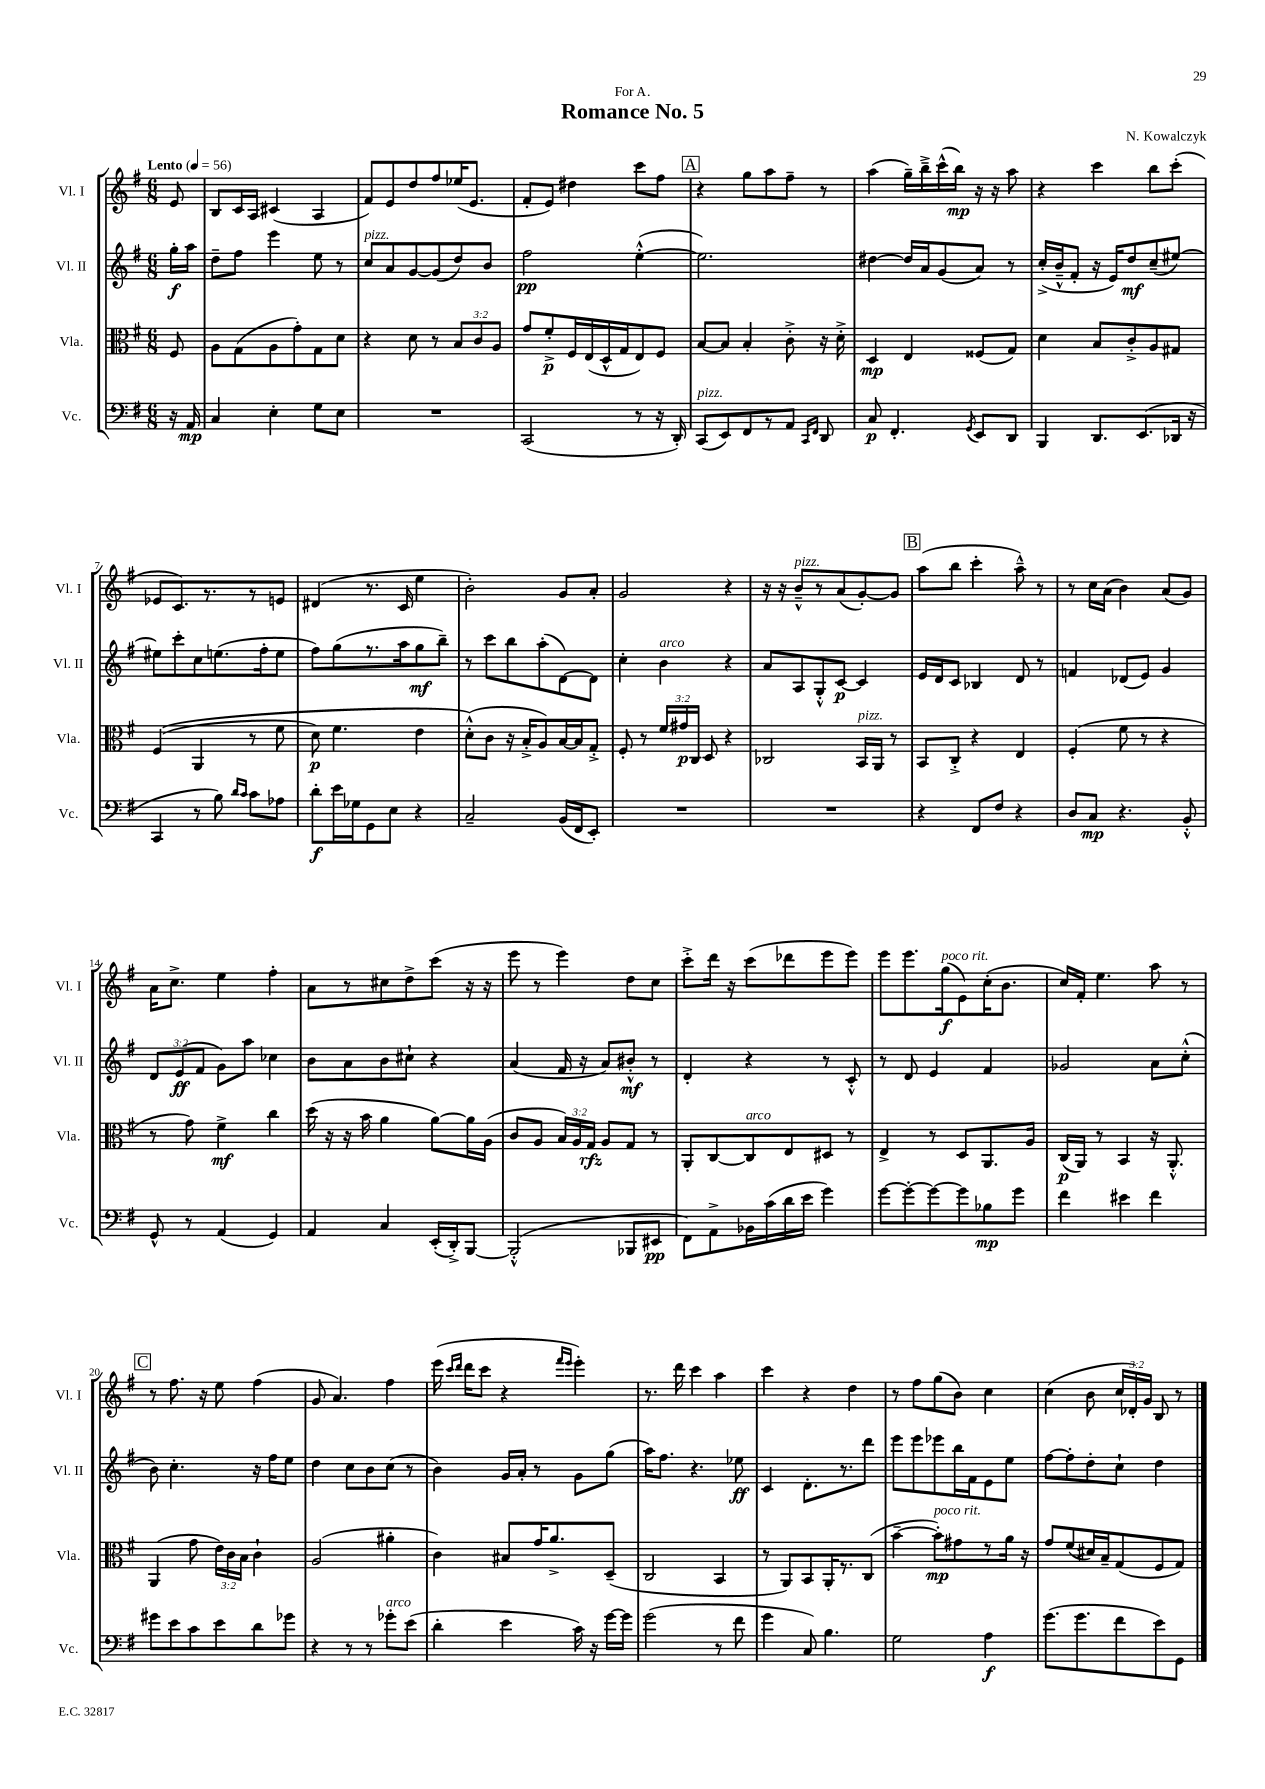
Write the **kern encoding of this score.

**kern	**dynam	**kern	**dynam	**kern	**dynam	**kern	**dynam
*part4	*part4	*part3	*part3	*part2	*part2	*part1	*part1
*staff4	*staff4	*staff3	*staff3	*staff2	*staff2	*staff1	*staff1
*I"Vc.	*	*I"Vla.	*	*I"Vl. II	*	*I"Vl. I	*
*I'Vc.	*	*I'Vla.	*	*I'Vl. II	*	*I'Vl. I	*
*clefF4	*	*clefC3	*	*clefG2	*	*clefG2	*
*k[f#]	*	*k[f#]	*	*k[f#]	*	*k[f#]	*
*M6/8	*	*M6/8	*	*M6/8	*	*M6/8	*
*MM56	*	*MM56	*	*MM56	*	*MM56	*
=	=	=	=	=	=	=	=
!	!	!	!	!	!	!LO:TX:a:B:t=Lento	!
16r	.	8F#/	.	16gg'\LL	f	8e/	.
16AA/	mp	.	.	16aa\JJ	.	.	.
=1	=1	=1	=1	=1	=1	=1	=1
4C/	.	8A\L	.	8dd~\L	.	8B/L	.
.	.	(8G\	.	8ff#\J	.	16c/L	.
.	.	.	.	.	.	16A/JJ	.
4E'\	.	8A\	.	4eee\	.	(4c#X/	.
.	.	8g'\)	.	.	.	.	.
8G\L	.	8G\	.	8ee\	.	4A/	.
8E\J	.	8d\J	.	8r	.	.	.
=2	=2	=2	=2	=2	=2	=2	=2
!	!	!	!	!LO:TX:a:i:t=pizz.	!	!	!
2.r	.	4r	.	8cc/L	.	8f#/L)	.
.	.	.	.	8a/	.	8e/	.
.	.	8d\	.	[8g/	.	8dd/	.
.	.	8r	.	(8g/]	.	8ff#/	.
.	.	12B/L	.	8dd/)	.	(16ee-X/K	.
.	.	.	.	.	.	8.e/J	.
.	.	12c/	.	.	.	.	.
.	.	.	.	8b/J	.	.	.
.	.	12A/J	.	.	.	.	.
=3	=3	=3	=3	=3	=3	=3	=3
(2CC/	.	8g/L	.	2ff#\	pp	8f#'/L	.
.	.	8f#'^/	p	.	.	8e/J)	.
.	.	16F#/L	.	.	.	4dd#X\	.
.	.	(16E/	.	.	.	.	.
.	.	16D^^/	.	.	.	.	.
.	.	16G/J	.	.	.	.	.
8r	.	8E/)	.	([4ee'^^\	.	8ccc\L	.
16r	.	8F#/J	.	.	.	8ff#\J	.
16DD'/)	.	.	.	.	.	.	.
!!LO:REH:place=s1:t=A
=4	=4	=4	=4	=4	=4	=4	=4
!LO:TX:a:i:t=pizz.	!	!	!	!	!	!	!
(8CC/L	.	[8B/L	.	2.ee\])	.	4r	.
8EE/)	.	8B/J]	.	.	.	.	.
8FF#/	.	4B'/	.	.	.	8gg\L	.
8r	.	.	.	.	.	8aa\	.
8AA/J	.	8c'^\	.	.	.	8ff#~\J	.
16qqCC/LL	.	.	.	.	.	.	.
16qqFF#/JJ	.	.	.	.	.	.	.
8DD/	.	16r	.	.	.	8r	.
.	.	16d'^\	.	.	.	.	.
=5	=5	=5	=5	=5	=5	=5	=5
8C/	p	4D/	mp	[4dd#X\	.	(4aa\	.
4.FF#'/	.	.	.	.	.	.	.
.	.	4E/	.	16dd#/LL]	.	16gg~\LL)	.
.	.	.	.	16a/J	.	16bb~^\	.
.	.	.	.	(8g/	.	(16ccc^^\	.
.	.	.	.	.	.	16bb\JJ)	mp
8qGG/	.	.	.	.	.	.	.
8EE/L	.	(8F##X/L	.	8a/J)	.	16r	.
.	.	.	.	.	.	16r	.
8DD/J	.	8G/J)	.	8r	.	8aa\	.
=6	=6	=6	=6	=6	=6	=6	=6
4BBB/	.	4d\	.	(16cc'^/LL	.	4r	.
.	.	.	.	16b~^^/J	.	.	.
.	.	.	.	8f#'/J	.	.	.
8.DD/L	.	8B/L	.	16r	.	4ccc\	.
.	.	.	.	16e/KL)	.	.	.
.	.	8c'^/	.	8dd/	mf	.	.
(8.EE/	.	.	.	.	.	.	.
.	.	8A/	.	(8cc~/	.	8bb\L	.
16DD-X/Jk	.	8G#X/J	.	[8ee#X/J)	.	(8ccc'\J	.
16r	.	.	.	.	.	.	.
!!LO:LB:g=z
=7	=7	=7	=7	=7	=7	=7	=7
4CC/	.	((4F#/	.	8ee#X\L]	.	8e-X/L	.
.	.	.	.	8ccc'\	.	8.c/)	.
8r	.	4AA/	.	8cc\	.	.	.
.	.	.	.	.	.	8.r	.
8B\)	.	.	.	(8.een\	.	.	.
16qqd/LL	.	.	.	.	.	.	.
16qqc/JJ	.	.	.	.	.	.	.
8c\L	.	8r	.	.	.	8r	.
.	.	.	.	16ff#'\k	.	.	.
8A-X\J	.	8f#\	.	8ee\J	.	8en/J	.
=8	=8	=8	=8	=8	=8	=8	=8
8d'\L	f	8d\)	p	8ff#\L)	.	(4d#X/	.
16e\L	.	4.f#\	.	(8gg\	.	.	.
16G-X\J	.	.	.	.	.	.	.
8GG\	.	.	.	8.r	.	8.r	.
8E\J	.	.	.	.	.	.	.
.	.	.	.	16aa\k	.	16c/	.
4r	.	4e\	.	8gg\	mf	4ee\	.
.	.	.	.	8bb~\J)	.	.	.
=9	=9	=9	=9	=9	=9	=9	=9
2C~/	.	(8d'^^\L)	.	8r	.	2b'\)	.
.	.	8c\J	.	8ccc\L	.	.	.
.	.	16r	.	8bb\	.	.	.
.	.	16B'^/KL	.	.	.	.	.
.	.	8A/)	.	(8aa'\	.	.	.
(16BB/LL	.	[16B/L	.	[8d\)	.	8g/L	.
16FF#/J	.	16B/J]	.	.	.	.	.
8EE'/J)	.	8G'^/J	.	8d\J]	.	8a'/J	.
=10	=10	=10	=10	=10	=10	=10	=10
2.r	.	8F#'/	.	4cc'\	.	2g/	.
.	.	8r	.	.	.	.	.
!	!	!	!	!LO:TX:a:i:t=arco	!	!	!
.	.	24f#/LL	.	4b\	.	.	.
.	.	24g#X/	p	.	.	.	.
.	.	24C/JJ	.	.	.	.	.
.	.	8D/	.	.	.	.	.
.	.	4r	.	4r	.	4r	.
=11	=11	=11	=11	=11	=11	=11	=11
2.r	.	2C-X/	.	8a/L	.	16r	.
.	.	.	.	.	.	16r	.
!	!	!	!	!	!	!LO:TX:a:i:t=pizz.	!
.	.	.	.	8A/	.	8b~^^/L	.
.	.	.	.	8G'^^/	.	8r	.
.	.	.	.	[8c/J	p	(8a/	.
!	!	!LO:TX:a:i:t=pizz.	!	!	!	!	!
.	.	16BB/LL	.	4c/]	.	[8g'/)	.
.	.	16AA/JJ	.	.	.	.	.
.	.	8r	.	.	.	8g/J]	.
!!LO:REH:place=s1:t=B
=12	=12	=12	=12	=12	=12	=12	=12
4r	.	8BB/L	.	16e/LL	.	(8aa\L	.
.	.	.	.	16d/J	.	.	.
.	.	8C'^/J	.	8c/J	.	8bb\J	.
8FF#/L	.	4r	.	4B-X/	.	4ccc'\	.
8F#/J	.	.	.	.	.	.	.
4r	.	4E/	.	8d/	.	8aa~^^\)	.
.	.	.	.	8r	.	8r	.
=13	=13	=13	=13	=13	=13	=13	=13
8D/L	.	(4F#'/	.	4fn/	.	8r	.
8C/J	mp	.	.	.	.	16cc\LL	.
.	.	.	.	.	.	(16a\JJ	.
4.r	.	8f#\	.	(8d-X/L	.	4b\)	.
.	.	8r	.	8e/J)	.	.	.
.	.	4r	.	4g/	.	(8a/L	.
8BB'^^/	.	.	.	.	.	8g/J)	.
!!LO:LB:g=z
=14	=14	=14	=14	=14	=14	=14	=14
8GG^^/	.	8r	.	12d/L	.	16a\KL	.
.	.	.	.	.	.	8.cc^\J	.
.	.	.	.	(12e/	ff	.	.
8r	.	8g\)	.	.	.	.	.
.	.	.	.	12f#/J	.	.	.
(4AA/	.	4f#^\	mf	8g\L)	.	4ee\	.
.	.	.	.	8aa\J	.	.	.
4GG/)	.	4cc\	.	4cc-X\	.	4ff#'\	.
=15	=15	=15	=15	=15	=15	=15	=15
4AA/	.	(16dd\	.	8b\L	.	8a\L	.
.	.	16r	.	.	.	.	.
.	.	16r	.	8a\	.	8r	.
.	.	16b\	.	.	.	.	.
4C/	.	4a\	.	8b\	.	8cc#X\	.
.	.	.	.	8cc#X`\J	.	8dd^\	.
(16EE'/LL	.	[8a\L)	.	4r	.	(8ccc\J	.
16DD'^/J)	.	.	.	.	.	.	.
[8BBB/J	.	16a\L]	.	.	.	16r	.
.	.	(16A\JJ	.	.	.	16r	.
=16	=16	=16	=16	=16	=16	=16	=16
(2BBB'^^/]	.	8c/L	.	(4a/	.	8eee\	.
.	.	8A/J	.	.	.	8r	.
.	.	24B/LL)	.	16f#/	.	4eee\)	.
.	.	24A/	.	.	.	.	.
.	.	.	.	16r	.	.	.
.	.	24G/JJ	rfz	.	.	.	.
.	.	8A/L	.	8a/L)	.	.	.
8BBB-X/L	.	8G/J	.	8b#X'^^/J	mf	8dd\L	.
8EE#X/J	pp	8r	.	8r	.	8cc\J	.
=17	=17	=17	=17	=17	=17	=17	=17
8FF#\L)	.	8AA'/L	.	4d'/	.	8ccc'^\L	.
8AA^\	.	[8C/	.	.	.	16ddd\Jk	.
.	.	.	.	.	.	16r	.
!	!	!LO:TX:a:i:t=arco	!	!	!	!	!
16BB-X\L	.	8C/]	.	4r	.	(8ccc\L	.
(16c\	.	.	.	.	.	.	.
16d\	.	8E/	.	.	.	8ddd-X\	.
16e\JJ	.	.	.	.	.	.	.
4g\)	.	8D#X/J	.	8r	.	8eee\	.
.	.	8r	.	8c'^^/	.	8eee\J)	.
=18	=18	=18	=18	=18	=18	=18	=18
[8g\L	.	4E^/	.	8r	.	8eee\L	.
8g'\_	.	.	.	8d/	.	8.eee\	.
8g\_	.	8r	.	4e/	.	.	.
!	!	!	!	!	!	!LO:TX:a:i:t=poco rit.	!
.	.	.	.	.	.	(16gg\k	f
8g\]	.	8D/L	.	.	.	8e\)	.
8B-X\	mp	8.AA/	.	4f#/	.	(16cc'\K	.
.	.	.	.	.	.	8.b\J	.
8g\J	.	.	.	.	.	.	.
.	.	16A/Jk	.	.	.	.	.
=19	=19	=19	=19	=19	=19	=19	=19
4f#\	.	(16C/LL	p	2g-X/	.	16cc/LL)	.
.	.	16AA/JJ)	.	.	.	16f#'/JJ	.
.	.	8r	.	.	.	4.ee\	.
4e#X\	.	4BB/	.	.	.	.	.
4f#\	.	16r	.	8a\L	.	8aa\	.
.	.	8.AA'^^/	.	.	.	.	.
.	.	.	.	(8cc'^^\J	.	8r	.
!!LO:LB:g=z
!!LO:REH:place=s1:t=C
=20	=20	=20	=20	=20	=20	=20	=20
8g#X\L	.	(4AA/	.	8b\)	.	8r	.
8e\	.	.	.	4.cc'\	.	8.ff#\	.
8c\	.	8g\	.	.	.	.	.
.	.	.	.	.	.	16r	.
8e\	.	24e\LL)	.	.	.	8ee\	.
.	.	24c\	.	.	.	.	.
.	.	24B\JJ	.	.	.	.	.
8d\	.	4c`\	.	16r	.	(4ff#\	.
.	.	.	.	16ff#\KL	.	.	.
8g-X\J	.	.	.	8ee\J	.	.	.
=21	=21	=21	=21	=21	=21	=21	=21
4r	.	(2A/	.	4dd\	.	8g/	.
.	.	.	.	.	.	4.a/)	.
8r	.	.	.	8cc\L	.	.	.
8r	.	.	.	8b\	.	.	.
!LO:TX:a:i:t=arco	!	!	!	!	!	!	!
8g-X'\L	.	4a#X'\	.	(8cc\J	.	4ff#\	.
(8e\J	.	.	.	8r	.	.	.
=22	=22	=22	=22	=22	=22	=22	=22
4d'\	.	4c\)	.	4b\)	.	(16eee\	.
.	.	.	.	.	.	16qqccc/LL	.
.	.	.	.	.	.	16qqddd/JJ	.
.	.	.	.	.	.	16ddd\KL	.
.	.	.	.	.	.	8ccc\J	.
4e\	.	8B#X/L	.	16g/LL	.	4r	.
.	.	.	.	16a'/JJ	.	.	.
.	.	16g/K	.	8r	.	.	.
.	.	8.a^/	.	.	.	.	.
.	.	.	.	.	.	16qqfff#/LL	.
.	.	.	.	.	.	16qqeee/JJ	.
16c\)	.	.	.	8g\L	.	4eee'\)	.
16r	.	.	.	.	.	.	.
[16g\LL	.	(8D~/J	.	(8gg\J	.	.	.
16g\JJ]	.	.	.	.	.	.	.
=23	=23	=23	=23	=23	=23	=23	=23
(2g\	.	2C/	.	16aa\KL)	.	8.r	.
.	.	.	.	8.ff#\J	.	.	.
.	.	.	.	.	.	16ddd\	.
.	.	.	.	4.r	.	4ccc\	.
8r	.	4BB/	.	.	.	4aa\	.
8f#\	.	.	.	8ee-X\	ff	.	.
=24	=24	=24	=24	=24	=24	=24	=24
4g\	.	8r	.	4c/	.	4ccc\	.
.	.	8AA/L)	.	.	.	.	.
8C/)	.	8BB/	.	8.d'\L	.	4r	.
4.B\	.	16AA'/K	.	.	.	.	.
.	.	8.r	.	8.r	.	.	.
.	.	.	.	.	.	4dd\	.
.	.	(8C/J	.	8ddd\J	.	.	.
=25	=25	=25	=25	=25	=25	=25	=25
2G\	.	[4b~\	.	8eee\L	.	8r	.
.	.	.	.	8eee\	.	8ff#\L	.
!	!	!LO:TX:a:i:t=poco rit.	!	!	!	!	!
.	.	8b'\L])	mp	8eee-X\	.	(8gg\	.
.	.	8g#X\	.	16bb\L	.	8b\J)	.
.	.	.	.	16f#\J	.	.	.
4A\	f	8r	.	8e\	.	4cc\	.
.	.	16a\Jk	.	8ee\J	.	.	.
.	.	16r	.	.	.	.	.
=26	=26	=26	=26	=26	=26	=26	=26
(8.g\L	.	8g/L	.	[8ff#\L	.	(4cc\	.
.	.	(8f#/	.	8ff#'\]	.	.	.
8.g\	.	.	.	.	.	.	.
.	.	16d#X/L)	.	8dd'\	.	8b\	.
.	.	16B~/J	.	.	.	.	.
8f#\	.	(8G/	.	8cc`\J	.	24cc/LL	.
.	.	.	.	.	.	24d-X'/)	.
.	.	.	.	.	.	24g/JJ	.
8e\)	.	8F#/	.	4dd\	.	8B/	.
8GG\J	.	8G/J)	.	.	.	8r	.
==	==	==	==	==	==	==	==
*-	*-	*-	*-	*-	*-	*-	*-
